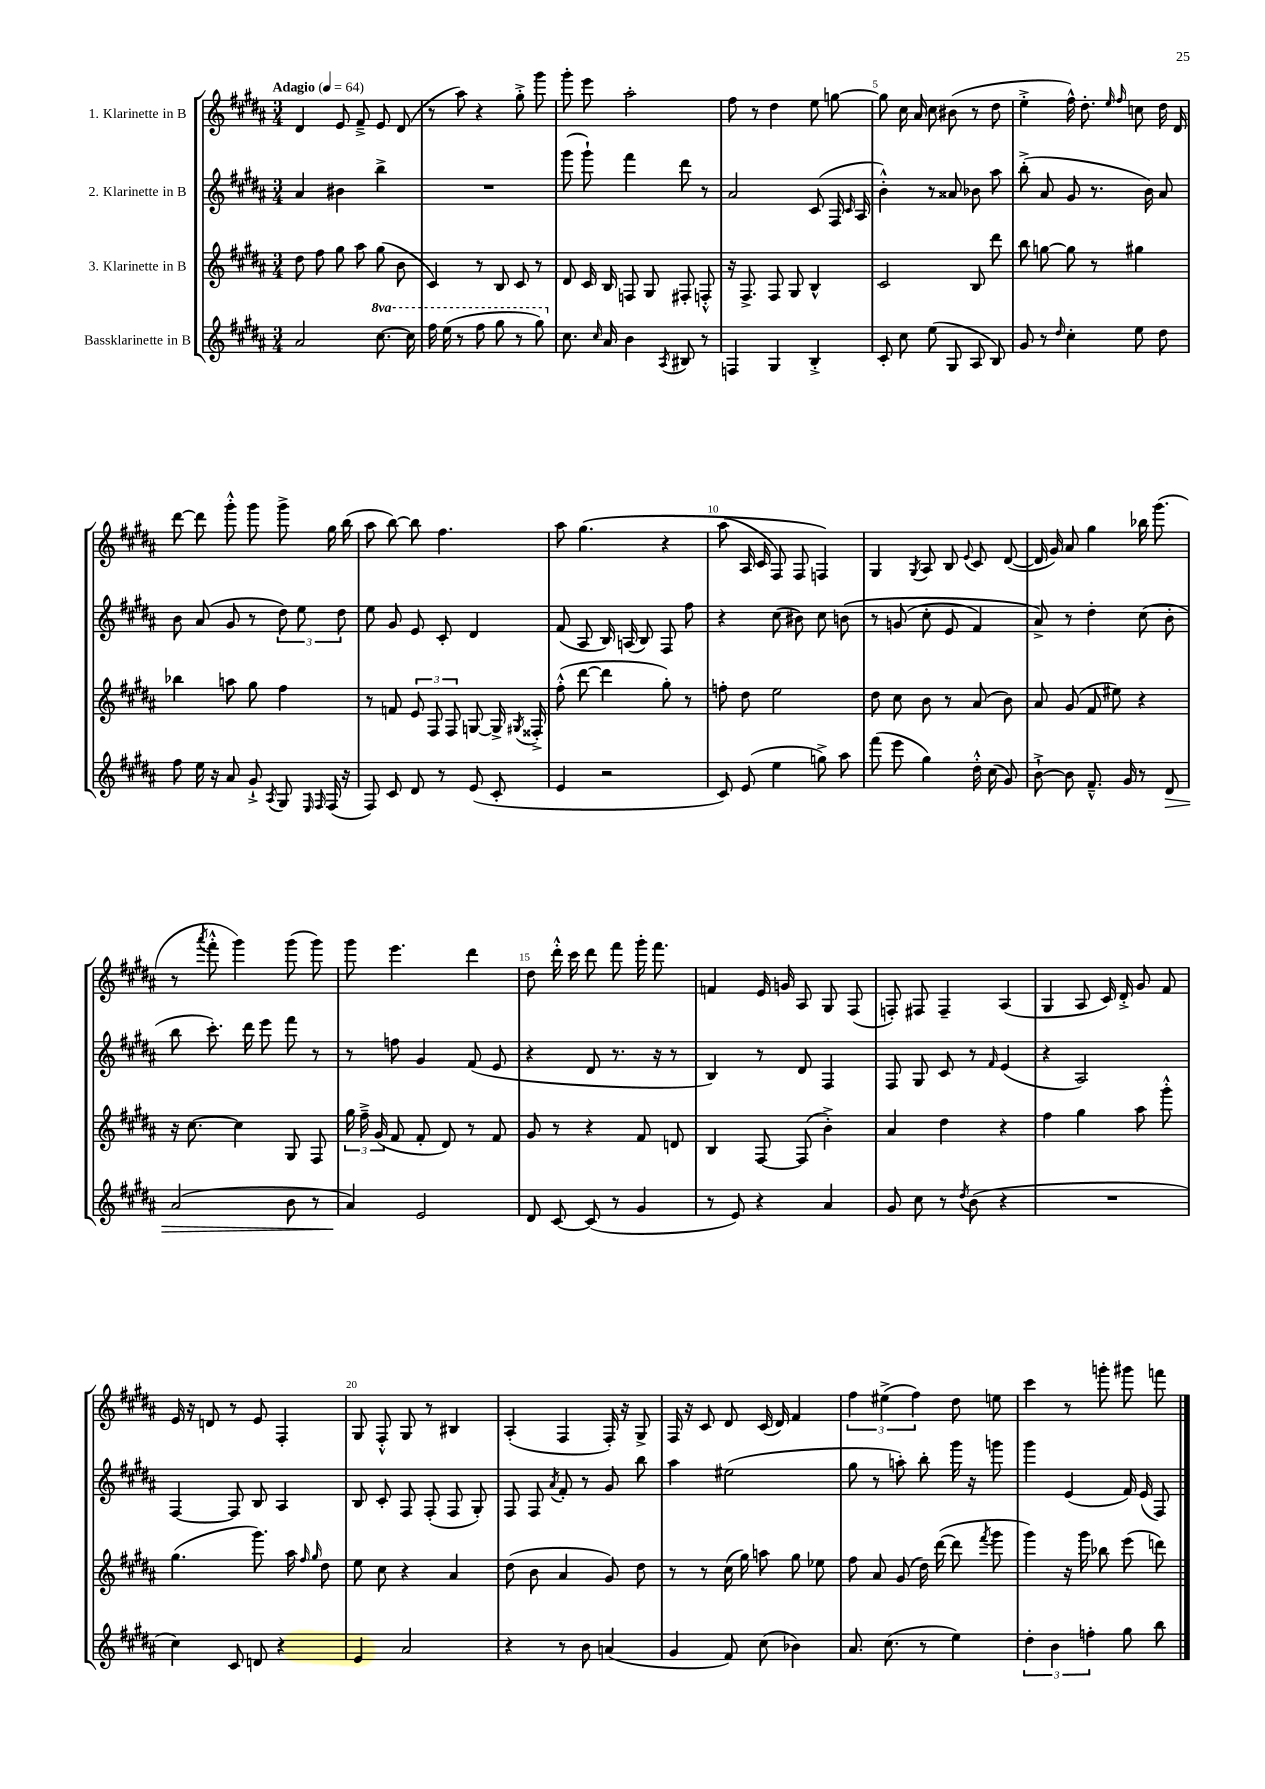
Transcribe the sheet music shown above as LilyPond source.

<<
\new StaffGroup <<
\new Staff = "s0" \with { instrumentName = "1. Klarinette in B" } {
    \clef treble \key b \major \numericTimeSignature \time 3/4 \tempo "Adagio" 4 = 64
    \autoBeamOff dis'4 e'8 fis'8---> e'8 dis'8( |
    r8 ais''8) r4 gis''8-.-> gis'''8 |
    gis'''8-. e'''8 ais''2-. |
    fis''8 r8 dis''4 e''8 g''8~ |
    g''8 cis''16 ais'16 cis''8 bis'8( r8 dis''8 |
    e''4-.-> fis''16-^) dis''8.-. \grace { e''16 fis''16 } c''8 dis''16 dis'16 |
    dis'''8~ dis'''8 gis'''8-.-^ gis'''8 gis'''8-> gis''16 b''16( |
    ais''8 b''8~) b''8 fis''4. |
    ais''8 gis''4.\( r4 |
    ais''8( ais16 cis'16 fis8) fis8 f4\) |
    gis4 \acciaccatura { gis8 } ais8 b8 \appoggiatura { e'8 } cis'8 dis'8~( |
    dis'16 gis'16) ais'8 gis''4 bes''16 gis'''8.( |
    r8 \acciaccatura { ais'''8 } fis'''8-.-^ gis'''4) gis'''8( gis'''8) |
    gis'''8 e'''4. dis'''4 |
    dis''8 dis'''16-.-^ cis'''16 dis'''8 fis'''8 gis'''16-. fis'''8. |
    f'4 e'16 g'16 ais8 gis8 fis8( |
    f8-.) fis8 fis4-- ais4( |
    gis4 ais8 cis'16) dis'16-.-> gis'8 fis'8 |
    e'16 r16 d'8 r8 e'8 fis4-. |
    gis8 fis8-.-^ gis8 r8 bis4 |
    ais4-.( fis4 fis16-.) r16 gis8-> |
    fis16 r16 cis'8 dis'8 cis'16( dis'16) fis'4 |
    \tuplet 3/2 { fis''4 eis''4->( fis''4) } dis''8 e''8 |
    cis'''4 r8 g'''8-. gis'''8 f'''8 \bar "|." |
}
\new Staff = "s1" \with { instrumentName = "2. Klarinette in B" } {
    \clef treble \key b \major \numericTimeSignature \time 3/4
    \autoBeamOff ais'4 bis'4 b''4-> |
    R2. |
    gis'''8( gis'''8-!) fis'''4 dis'''8 r8 |
    ais'2 cis'8( fis16 \grace { cis'16 } ais16 |
    b'4-.-^) r8 aisis'8 bes'8 ais''8 |
    b''8-.->( ais'8 gis'8 r8. b'16) ais'8 |
    b'8 ais'8( gis'8 r8 \tuplet 3/2 { dis''8) e''8 dis''8 } |
    e''8 gis'8 e'8 cis'8-. dis'4 |
    fis'8( ais8 b16) a16( b8) fis8 fis''8 |
    r4 cis''8( bis'8) cis''8 b'8\( |
    r8 g'8( cis''8-. e'8 fis'4) |
    ais'8->\) r8 dis''4-. cis''8( b'8-. |
    b''8 cis'''8.-.) dis'''16 e'''8 fis'''8 r8 |
    r8 f''8 gis'4 fis'8( e'8 |
    r4 dis'8 r8. r16 r8 |
    b4) r8 dis'8 fis4 |
    fis8 gis8 cis'8 r8 \grace { fis'16 } e'4( |
    r4 ais2) |
    fis4~ fis8 b8 ais4 |
    b8 cis'8-. fis8 fis8-.( fis8 gis8-.) |
    fis8 fis8 \acciaccatura { ais'8 } fis'8-. r8 gis'8 b''8 |
    ais''4 eis''2( |
    gis''8 r8 a''8-.) b''8-. gis'''16 r16 g'''8 |
    gis'''4 e'4( fis'16) e'16( fis8) \bar "|." |
}
\new Staff = "s2" \with { instrumentName = "3. Klarinette in B" } {
    \clef treble \key b \major \numericTimeSignature \time 3/4
    \autoBeamOff dis''8 fis''8 gis''8 ais''8 gis''8( b'8 |
    cis'4) r8 b8 cis'8 r8 |
    dis'8 cis'16 b16 f8 gis8 fis8-. f8-.-^ |
    r16 fis8.-> fis8 gis8 b4-^ |
    cis'2 b8 dis'''8 |
    b''8 g''8~ g''8 r8 gis''4 |
    bes''4 a''8 gis''8 fis''4 |
    r8 f'8 \tuplet 3/2 { e'8 fis8 fis8 } g8~ g16-> \acciaccatura { gis8 } fisis16-.-> |
    fis''8-.-^( dis'''8~ dis'''4 gis''8-.) r8 |
    f''8-. dis''8 e''2 |
    dis''8 cis''8 b'8 r8 ais'8( b'8) |
    ais'8 gis'8( fis'8 eis''8) r4 |
    r16 cis''8.~ cis''4 gis8 fis8 |
    \tuplet 3/2 { gis''16 fis''16---> gis'16( } fis'8 fis'8-. dis'8) r8 fis'8 |
    gis'8 r8 r4 fis'8 d'8 |
    b4 fis8~ fis8( b'4-.->) |
    ais'4 dis''4 r4 |
    fis''4 gis''4 ais''8 gis'''8-.-^ |
    gis''4.( gis'''8.) ais''16 \grace { fis''16 gis''16 } dis''8 |
    e''8 cis''8 r4 ais'4 |
    dis''8( b'8 ais'4 gis'8) dis''8 |
    r8 r8 cis''16( gis''16) a''8 gis''8 ees''8 |
    fis''8 ais'8 gis'8( dis''16) dis'''16~( dis'''8 \acciaccatura { fis'''8 } gis'''8 |
    gis'''4) r16 gis'''16 bes''8 e'''8( d'''8) \bar "|." |
}
\new Staff = "s3" \with { instrumentName = "Bassklarinette in B" } {
    \clef treble \key b \major \numericTimeSignature \time 3/4 \set Staff.ottavationMarkups = #ottavation-simple-ordinals
    \autoBeamOff ais'2 \ottava #1 cis'''8.~ cis'''16 |
    fis'''16 e'''16( r8 fis'''8 gis'''8 r8 gis'''8) \ottava #0 |
    cis''8. \grace { cis''16 } ais'16 b'4 \acciaccatura { ais8 } bis8 r8 |
    f4 gis4 b4-.-> |
    cis'8-. cis''8 e''8( gis8 ais8 b8) |
    gis'8 r8 \grace { dis''16 } cis''4-. e''8 dis''8 |
    fis''8 e''16 r16 ais'8 gis'8-!-> \acciaccatura { ais8 } gis8 \grace { e16 fis16 } fis16( r16 |
    fis8) cis'8 dis'8 r8 e'8( cis'8-. |
    e'4 r2 |
    cis'8) e'8( e''4 g''8->) ais''8 |
    fis'''8( e'''8 gis''4) dis''16-.-^ cis''16( gis'8) |
    b'8~-!-> b'8 fis'8.---^ gis'16 r8 dis'8\> |
    ais'2( b'8 r8 |
    ais'4\!) e'2 |
    dis'8 cis'8~ cis'8( r8 gis'4 |
    r8 e'8) r4 ais'4 |
    gis'8 cis''8 r8 \acciaccatura { dis''8 } b'8( r4 |
    R2. |
    cis''4) cis'8 d'8 r4 |
    e'4 ais'2 |
    r4 r8 b'8 a'4( |
    gis'4 fis'8) cis''8( bes'4) |
    ais'8. cis''8.( r8 e''4) |
    \tuplet 3/2 { dis''4-. b'4 f''4-. } gis''8 b''8 \bar "|." |
}
>>
>>
\layout { \context { \Score \override BarNumber.break-visibility = ##(#f #t #t) barNumberVisibility = #(every-nth-bar-number-visible 5) } }
